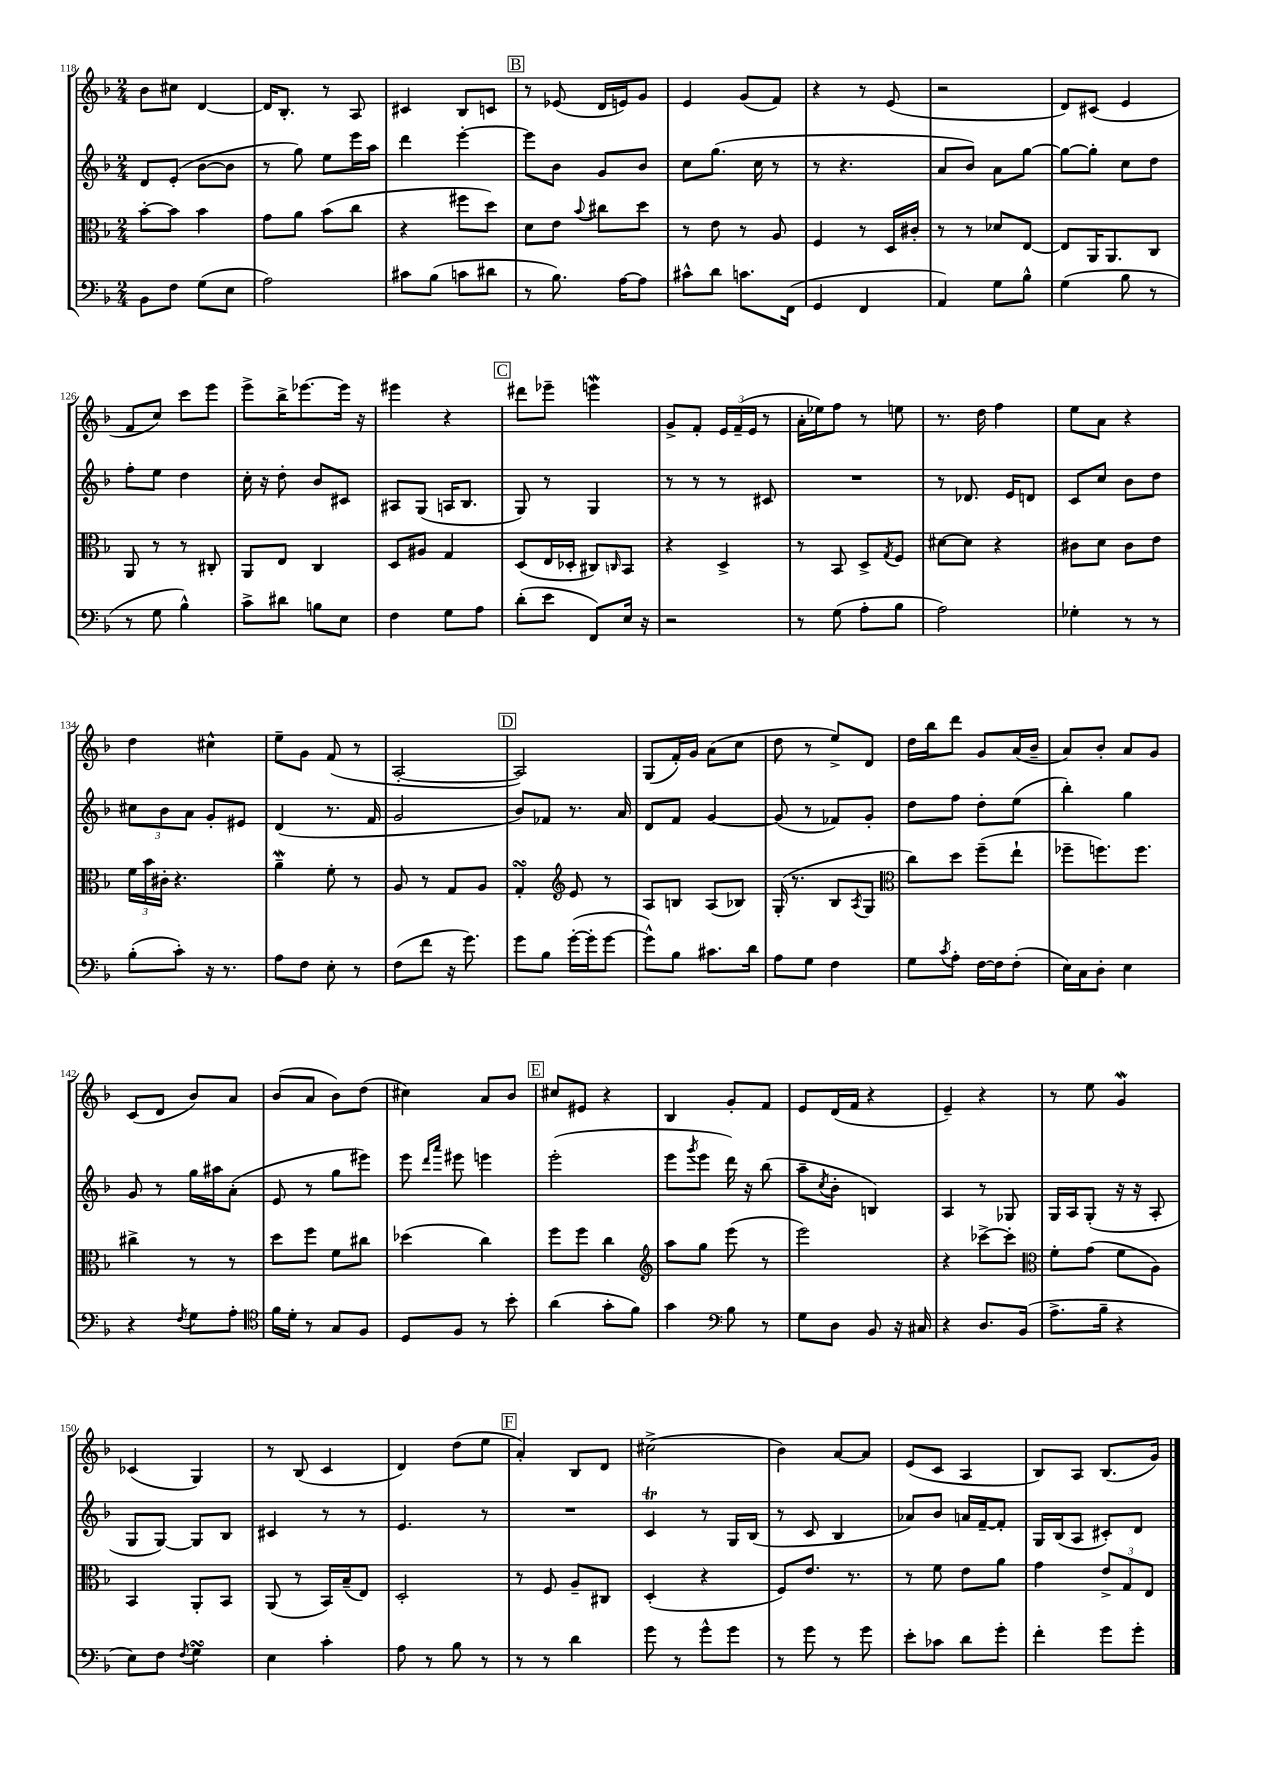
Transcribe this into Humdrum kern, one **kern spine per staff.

**kern	**kern	**kern	**kern
*staff4	*staff3	*staff2	*staff1
*clefF4	*clefC3	*clefG2	*clefG2
*k[b-]	*k[b-]	*k[b-]	*k[b-]
*M2/4	*M2/4	*M2/4	*M2/4
8BB-	[8b-'	8d	8b-
8F	8b-]	(8e'	8cc#
(8G	4b-	[8b-	[4d
8E	.	8b-]	.
=	=	=	=
2A)	8g	8r	16d]
.	.	.	8.B-'
.	8a	8gg)	.
.	(8b-	8ee	8r
.	8cc	16eee	8A
.	.	16aa	.
=	=	=	=
8c#	4r	4ddd	4c#
(8B-	.	.	.
8c	8ff#	[4eee'	8B-
8d#	8dd)	.	8c
=	=	=	=
8r	8d	8eee]	8r
8.B-)	8e	8b-	(8e-
.	8qqb-	.	.
.	8cc#	8g	16d
[16A	.	.	16e)
8A]	8dd	8b-	8g
=	=	=	=
8c#^^	8r	8cc	4e
8d	8e	(8.gg	.
8.c	8r	.	(8g
.	.	16cc	.
.	8A	8r	8f)
(16FF	.	.	.
=	=	=	=
4GG	4F	8r	4r
.	.	4.r	.
4FF	8r	.	8r
.	16D	.	(8e
.	16c#'	.	.
=	=	=	=
4AA)	8r	8a	2r
.	8r	8b-)	.
8G	8d-	8a	.
8B-^^	[8E	[8gg	.
=	=	=	=
(4G	8E]	8gg_	8d)
.	16AA	8gg']	(8c#
.	8.AA	.	.
8B-	.	8cc	4e
8r	8C	8dd	.
=	=	=	=
8r	8AA	8ff'	8f
8G	8r	8ee	8cc)
4B-^^)	8r	4dd	8ccc
.	8C#'	.	8eee
=	=	=	=
8c^	8AA	16cc'	8eee^
.	.	16r	.
8d#	8E	8dd'	16bb-^
.	.	.	[8.eee-
8B	4C	8b-	.
8E	.	8c#	16eee-]
.	.	.	16r
=	=	=	=
4F	8D	8A#	4eee#
.	8A#	(8G	.
8G	4G	16A	4r
.	.	8.B-	.
8A	.	.	.
=	=	=	=
(8d'	(8D	8G)	8ddd#
8e	16E	8r	8eee-~
.	16D-'	.	.
8FF)	8C#)	4G	4eee
.	16qqC	.	.
16E	8BB-	.	.
16r	.	.	.
=	=	=	=
2r	4r	8r	8g^
.	.	8r	8f'
.	4D^	8r	24e
.	.	.	(24f~
.	.	.	24e
.	.	8c#	8r
=	=	=	=
8r	8r	2r	16a'
.	.	.	16ee-)
(8G	8BB-	.	8ff
8A'	8D^	.	8r
.	8qG	.	.
8B-	8F	.	8ee
=	=	=	=
2A)	[8d#	8r	8.r
.	8d#]	8.d-	.
.	.	.	16dd
.	4r	.	4ff
.	.	16e	.
.	.	8d	.
=	=	=	=
4G-'	8c#	8c	8ee
.	8d	8cc	8a
8r	8c#	8b-	4r
8r	8e	8dd	.
=	=	=	=
(8B-'	24f	12cc#	4dd
.	24b-	.	.
.	24c#'	12b-	.
8c')	4.r	.	.
.	.	12a	.
16r	.	8g'	4cc#^^
8.r	.	.	.
.	.	8e#	.
=	=	=	=
8A	4a~	(4d	8ee~
8F	.	.	8g
8E'	8f'	8.r	(8f
8r	8r	.	8r
.	.	16f	.
=	=	=	=
(8F	8A	2g	[2A'
8f	8r	.	.
16r	8G	.	.
8.g)	.	.	.
.	8A	.	.
=	=	=	=
8g	4G'	8b-)	2A])
8B-	.	8f-	.
*	*clefG2	*	*
([16g'	8e	8.r	.
16g']	.	.	.
[8g	8r	.	.
.	.	16a	.
=	=	=	=
8g^^])	8A	8d	(8G
8B-	8B	8f	16f')
.	.	.	16g
8.c#	(8A	[4g	(8a
.	8B-)	.	8cc
16d	.	.	.
=	=	=	=
8A	(16G'	(8g]	8dd
.	8.r	.	.
8G	.	8r	8r
4F	8B-	8f-)	8ee^)
.	8qA	.	.
.	8G	8g'	8d
=	=	=	=
*	*clefC3	*	*
8G	8cc)	8dd	16dd
.	.	.	16bb-
8qc	.	.	.
8A'	8dd	8ff	8ddd
[16F	(8ff~	8dd'	8g
16F]	.	.	.
(8F'	8ee`	(8ee	(16a
.	.	.	16b-~
=	=	=	=
16E)	8ff-~	4bb-')	8a)
16C	.	.	.
8D'	8.ff)	.	8b-'
4E	.	4gg	8a
.	8.ff	.	.
.	.	.	8g
=	=	=	=
4r	4cc#^	8g	(8c
.	.	8r	8d
8qF	.	.	.
8G	8r	16gg	8b-)
.	.	16aa#	.
8A'	8r	(8a'	8a
=	=	=	=
*clefC4	*	*	*
16f	8dd	8e	(8b-
16d'	.	.	.
8r	8ff	8r	8a
8G	8f	8gg	8b-)
8F	8cc#	8eee#)	(8dd
=	=	=	=
8D	(4dd-	8eee	4cc#)
.	.	16qqddd	.
.	.	16qqaaa	.
8F	.	8eee#	.
8r	4cc)	4eee	8a
8b-'	.	.	8b-
=	=	=	=
(4a	8ff	(2eee'	8cc#
.	8ff	.	8e#
8g'	4cc	.	4r
8f)	.	.	.
=	=	=	=
*	*clefG2	*	*
4g	8aa	8eee	4B-
.	.	8qggg	.
.	8gg	8eee	.
*clefF4	*	*	*
8B-	(8eee	16ddd)	8g'
.	.	16r	.
8r	8r	(8bb-	8f
=	=	=	=
8G	2eee)	8aa~	8e
.	.	8qcc	.
8D	.	8b-'	(16d
.	.	.	16f
8BB-	.	4B)	4r
16r	.	.	.
16C#	.	.	.
=	=	=	=
4r	4r	4A	4e~)
8.D	[8ccc-^	8r	4r
.	8ccc-']	8G-	.
(16BB-	.	.	.
=	=	=	=
*	*clefC3	*	*
8.A^	8f'	16G	8r
.	.	16A	.
.	(8g	(8G'	8ee
16B-~	.	.	.
4r	8f	16r	4g
.	.	16r	.
.	8A)	8A'	.
=	=	=	=
8E)	4BB-	8G	(4c-
8F	.	[8G)	.
8qF	.	.	.
4G	8AA'	8G]	4G)
.	8BB-	8B-	.
=	=	=	=
4E	(8AA	4c#	8r
.	8r	.	(8B-
4c'	16BB-)	8r	4c
.	(16B-~	.	.
.	8E)	8r	.
=	=	=	=
8A	2D'	4.e	4d)
8r	.	.	.
8B-	.	.	(8dd
8r	.	8r	8ee
=	=	=	=
8r	8r	2r	4a')
8r	8F	.	.
4d	8A~	.	8B-
.	8C#	.	8d
=	=	=	=
8g	(4D'	4c	(2cc#^
8r	.	.	.
8g^^	4r	8r	.
8g	.	16G	.
.	.	(16B-	.
=	=	=	=
8r	8F)	8r	4b-)
8g	8.e	8c	.
8r	.	4B-	[8a
.	8.r	.	.
8g	.	.	8a]
=	=	=	=
8e'	8r	8a-)	(8e
8c-	8f	8b-	8c
8d	8e	16a	4A
.	.	[16f~	.
8g'	8a	8f']	.
=	=	=	=
4f'	4g	16G	8B-)
.	.	(16B-	.
.	.	8A	8A
8g	12e^	8c#')	(8.B-
.	12G	.	.
8g'	.	8d	.
.	12E	.	.
.	.	.	16g)
==	==	==	==
*-	*-	*-	*-
